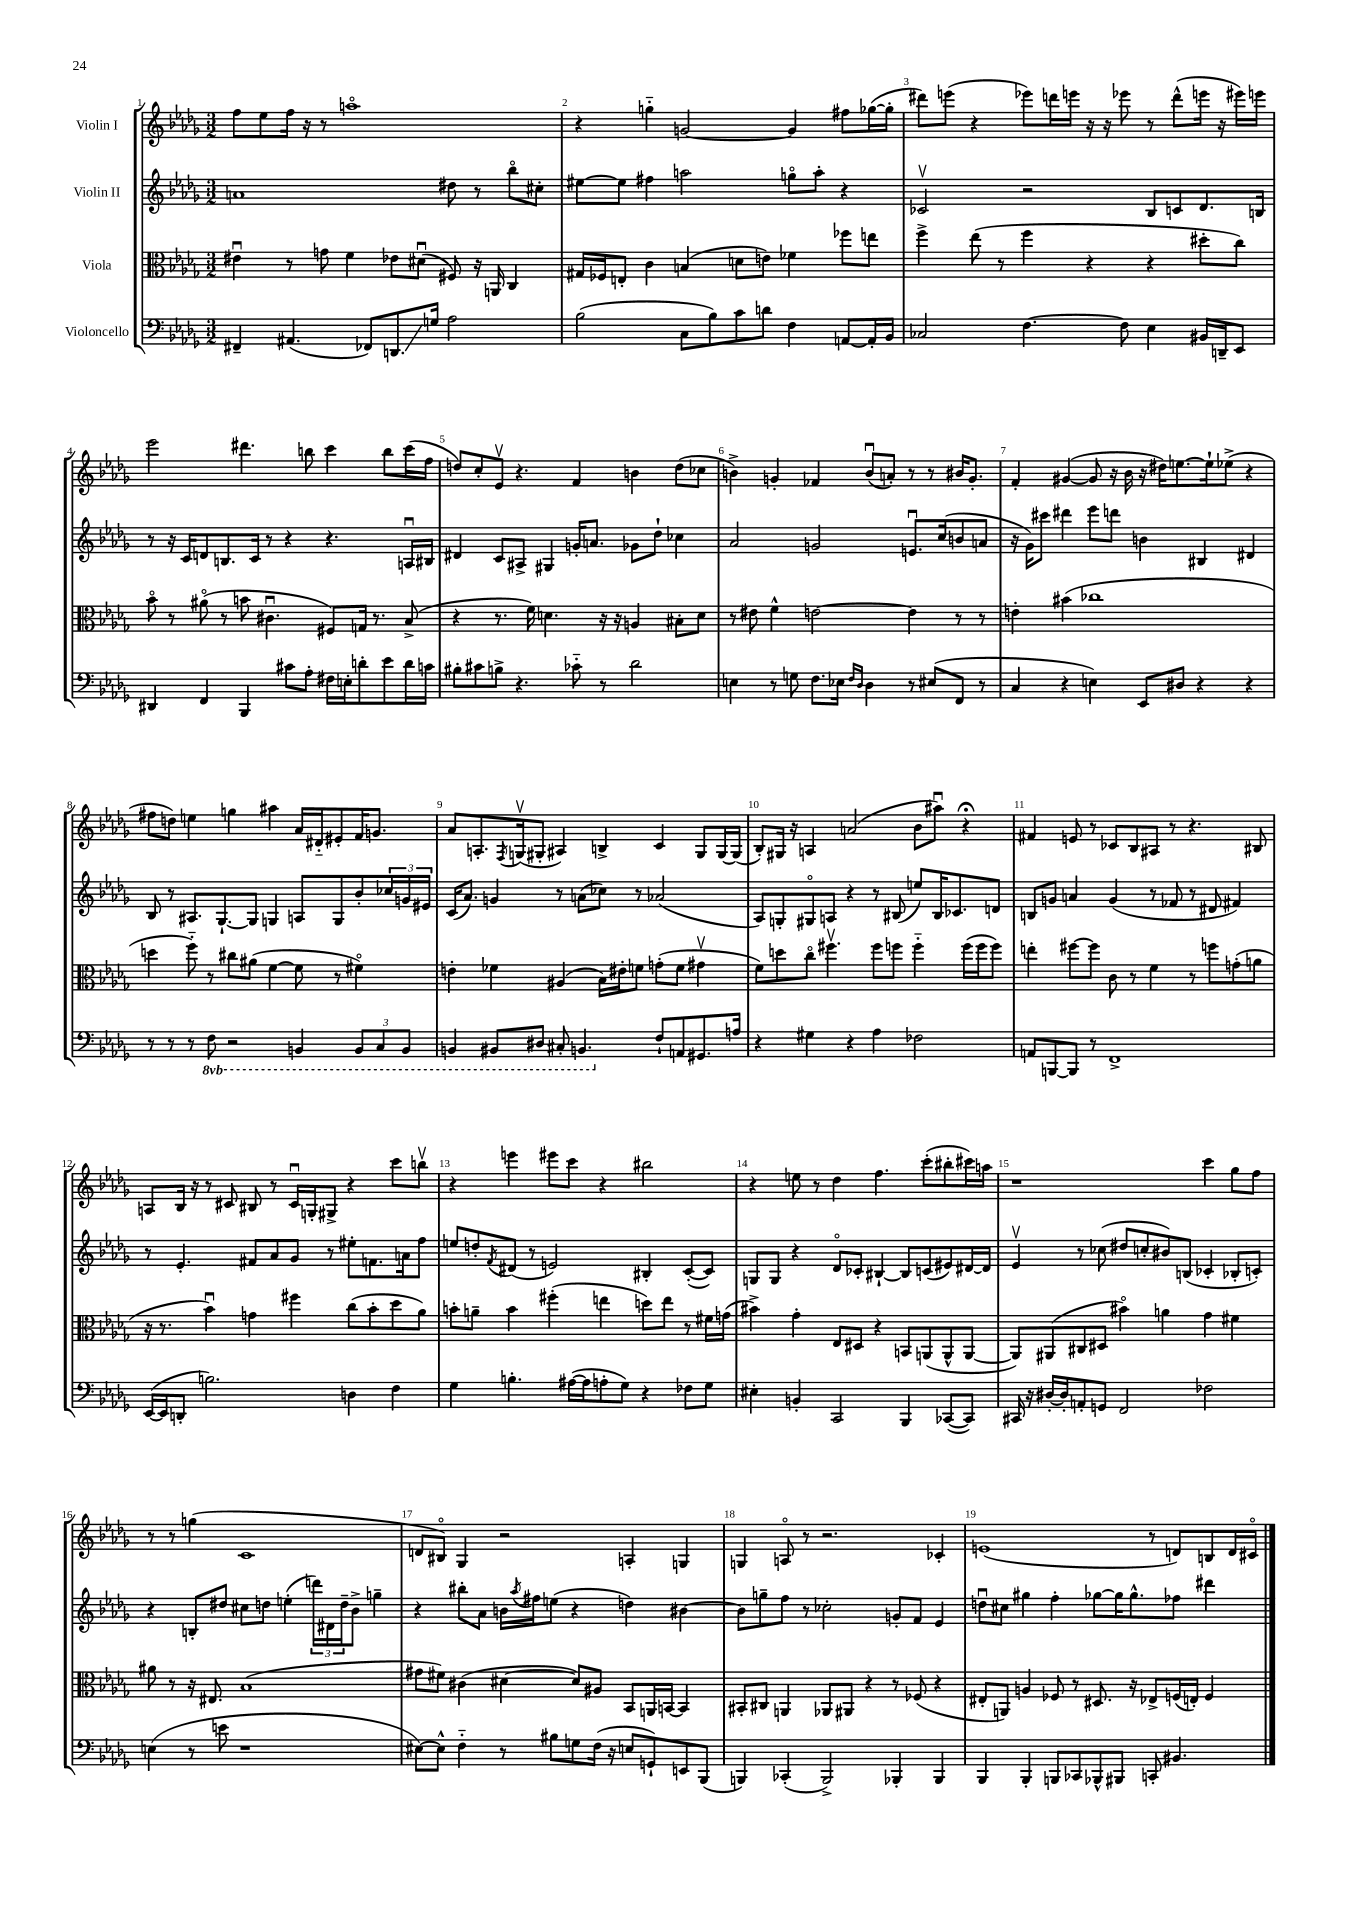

**kern	**kern	**kern	**kern
*staff4	*staff3	*staff2	*staff1
*clefF4	*clefC3	*clefG2	*clefG2
*k[b-e-a-d-g-]	*k[b-e-a-d-g-]	*k[b-e-a-d-g-]	*k[b-e-a-d-g-]
*M3/2	*M3/2	*M3/2	*M3/2
4FF#~	4e#u	1a	8ff
.	.	.	8ee-
(4.AA#	8r	.	16ff
.	.	.	16r
.	8g	.	8r
.	4f	.	1aao
8FF-)	.	.	.
8.DD	8e-	.	.
.	(8d#u	.	.
16G	.	.	.
2A-	8F#)	8dd#	.
.	16r	8r	.
.	16AA	.	.
.	4C	8bb-o	.
.	.	8cc#'	.
=	=	=	=
(2B-	16G#	[8ee#	4r
.	16F-	.	.
.	8E'	8ee#]	.
.	4c	4ff#	4gg'~
8C	(4B	2aa	[2g
8B-)	.	.	.
8c	8d	.	.
8d	8e)	.	.
4F	4f-	8ggo	4g]
.	.	8aa'	.
[8AA	8ff-	4r	8ff#
16AA']	8ee	.	([16gg-
16BB-	.	.	16gg-']
=	=	=	=
2C-	4ff^	2c-v	8ddd#)
.	.	.	(8eee
.	(8ee-	.	4r
.	8r	.	.
[4.F	4ff	2r	8eee-)
.	.	.	16ddd
.	.	.	16eee
.	4r	.	16r
.	.	.	16r
8F]	.	.	8eee-
4E-	4r	8B-	8r
.	.	8c	(8ddd^^
16BB#	8dd#'	8.d-	16eee
16DD~	.	.	16r
8EE-	8cc)	.	16eee#)
.	.	16B	16eee
=	=	=	=
4DD#	8b-o	8r	2eee-
.	8r	16r	.
.	.	16c	.
4FF	(8a#o	8d	.
.	8r	8.B	.
4BBB-	8b	.	4.ddd#
.	.	16c	.
.	4.c#u	8r	.
8c#	.	4r	.
8A-'	.	.	8bb
16F#	8F#)	4.r	4ccc
16E'	.	.	.
8d'	16G	.	.
.	8.r	.	.
8e-	.	.	8bb
16d	(8B-^	16Au	(16ccc
16c	.	16B#	16ff
=	=	=	=
8B#'	4r	4d#	8dd)
8c#	.	.	8cc'
8B^	8.r	8c	8e-v
4.r	.	8A#^	4.r
.	16f)	.	.
.	4.d	4G#	.
8c-'~	.	16g'	4f
.	.	8.a	.
8r	16r	.	.
.	16r	.	.
2d-	4A	8g-	4b
.	.	8dd-`	.
.	8B#'	4cc-	(8dd
.	8d	.	8cc-
=	=	=	=
4E	8r	2a-	4b^)
.	8e#	.	.
8r	4f^^	.	4g'
8G	.	.	.
8.F	[2e	2g	4f-
16E-	.	.	.
16qqF	.	.	.
16qqD-	.	.	.
4D-	.	.	(8bu
.	.	.	8a')
8r	4e]	8.eu	8r
(8E#	.	.	8r
.	.	(16cc	.
8FF	8r	8b	16b#
.	.	.	8.g'
8r	8r	8a	.
=	=	=	=
4C	4e'	16r	4f'
.	.	16g-)	.
.	.	8ccc#	.
4r	(4b#	4ddd#	([4g#
4E)	1cc-	8eee-	8g#]
.	.	8ddd	16r
.	.	.	16b-
8EE-	.	4b	16r
.	.	.	16dd#)
8D#	.	.	[8.ee
4r	.	4B#	.
.	.	.	16ee`]
.	.	.	(8ee-^
4r	.	4d#	4r
=	=	=	=
8r	4dd	8B-	8ff#
8r	.	8r	8dd)
8r	8ff'~)	8.A#	4ee
8FF	8r	.	.
.	.	[8.G-`	.
2r	8cc#	.	4gg
.	(8a#	8G-]	.
.	[4f	4G	4aa#
4BBB	8f]	8A	16a-
.	.	.	16d#'~
.	8r	8G	8e#'
12BBB	4f#o)	8b-'	16f
.	.	.	8.g
12CC	.	.	.
.	.	24cc-	.
12BBB	.	24g	.
.	.	24e#	.
=	=	=	=
4BBB	4e'	(16c	8a-
.	.	8.a-)	.
.	.	.	8.A'
8BBB#	4f-	4g	.
.	.	.	8qF
.	.	.	(16Gv
8DD#	.	.	8G#'
8CC#'	(4A#	8r	4A#)
4.BBB	.	(8a	.
.	16B-)	8cc-)	4B^
.	16e#'	.	.
.	8f	8r	.
8F`	(8g'	(2a-	4c
8AA	8f	.	.
8.GG#	4g#v	.	8G#
.	.	.	[16G#
16A	.	.	(16G#]
=	=	=	=
4r	8f)	8A-)	8B-')
.	8dd	8G'	16G#
.	.	.	16r
4G#	8cco	8G#o	4A
.	4.ff#v	8A	.
4r	.	4r	(2a
4A-	8ff#	8r	.
.	8ff	(8B#	.
2F-	4ff'~	8ee)	8b-
.	.	16B#	8aa#u)
.	.	8.c-	.
.	(16ff	.	4r;
.	16ff	.	.
.	8ff)	8d	.
=	=	=	=
8AA	4ee'	8B	4f#
[8BBB	.	8g	.
8BBB]	[8ff#	4a	8e
8r	8ff#]	.	8r
1FF^	8c	(4g	8c-
.	8r	.	8B-
.	4f	8r	8A#
.	.	8f-	8r
.	8r	8r	4.r
.	8ff	8d#	.
.	(8g'	4f#)	.
.	8a	.	8B#
=	=	=	=
([16EE-	16r	8r	8A
16EE-]	8.r	.	.
8DD'	.	4.e-'	16B-
.	.	.	16r
2.B)	4b-u)	.	8r
.	.	.	8c#
.	4g	8f#	8B#
.	.	8a-	8r
.	4ff#	8g-	16c#u
.	.	.	16G'
.	.	8r	8G#^
4D	(8cc	8ee#'	4r
.	8b-'	8.f	.
4F	8dd-	.	8ccc
.	.	16a	.
.	8a-)	8ff	8bbv
=	=	=	=
4G-	8b'	8ee	4r
.	8a~	8dd'	.
.	.	8qf	.
4.B'	4b	(8d#	4eee
.	.	8r	.
.	(4ff#'	2e)	8eee#
([16A#	.	.	8ccc
16A#]	.	.	.
8A'	4ee	.	4r
8G-)	.	.	.
4r	8dd)	4B#'	2bb#
.	8ee	.	.
8F-	8r	([8c'	.
8G-	16f#	8c])	.
.	(16g	.	.
=	=	=	=
4E#'	4b#^)	8G	4r
.	.	8G	.
4BB'	4g-'	4r	8ee
.	.	.	8r
2CC	8E-	8d-o	4dd-
.	8D#	8c-'	.
.	4r	[4B#`	4.ff
4BBB-	8BB	8B#]	.
.	(8AA	(8c	(8ccc'
([8CC-	8AA^^	8e#)	8bb#'
8CC-])	[8AA	[16d#	16ccc#)
.	.	16d#]	16aa
=	=	=	=
16CC#	8AA])	4e-v	1r
16r	.	.	.
[16D#'	(8AA#	.	.
16D#']	.	.	.
8AA'	8C#	8r	.
8GG	8D#	(8cc-	.
2FF	4b#o)	8dd#	.
.	.	8cc'	.
.	4a	8b#)	.
.	.	(8B	.
2F-	4g-	4c-'	4ccc
.	4f#	8B-'	8gg-
.	.	8c')	8ff
=	=	=	=
(4E	8a#	4r	8r
.	8r	.	8r
8r	16r	8B'	(4gg
.	8.E#	.	.
8e	.	8dd#	.
1r	(1B-	8cc#	1c
.	.	8dd	.
.	.	(4ee'	.
.	.	24ddd)	.
.	.	24d#	.
.	.	24dd~	.
.	.	8b-^	.
.	.	4gg~	.
=	=	=	=
[8E#)	8g#	4r	8d
8E#^^]	8f#)	.	8B#o)
4F'~	(4c#	8bb#'	4G-
.	.	8a-	.
8r	[4d#	16b	2r
.	.	8qaa-	.
.	.	16ff#	.
8B#	.	(8ee	.
8G	8d#])	4r	.
(16F	8A#	.	.
16r	.	.	.
8E	8BB-	4dd)	4A'
8GG`)	16AA	.	.
.	[16BB	.	.
8EE	4BB]	[4b#	4G
(8BBB-	.	.	.
=	=	=	=
4BBB)	8BB#'	8b#]	4G
.	8C#	8gg~	.
(4CC-'	4AA	8ff	8Ao
.	.	8r	8r
2BBB^)	8AA-	2cc-'	2.r
.	8AA#	.	.
.	4r	.	.
4BBB-'	8r	8g'	.
.	(8F-	8f	.
4BBB-	4r	4e-	4c-'
=	=	=	=
4BBB-	8E#'	8ddu	(1e
.	8AA)	8cc#	.
4BBB-'	4A	4gg#	.
8BBB	8F-	4ff'	.
8CC-	8r	.	.
8BBB-^^	8.D#	[8gg-	.
8BBB#	.	16gg-]	.
.	16r	8.gg-^^	.
8CC'	8E-^	.	8r
4.BB#	(16F	8ff-	8d)
.	16E')	.	.
.	4F	4ddd#	8B
.	.	.	16d
.	.	.	16c#o
==	==	==	==
*-	*-	*-	*-
